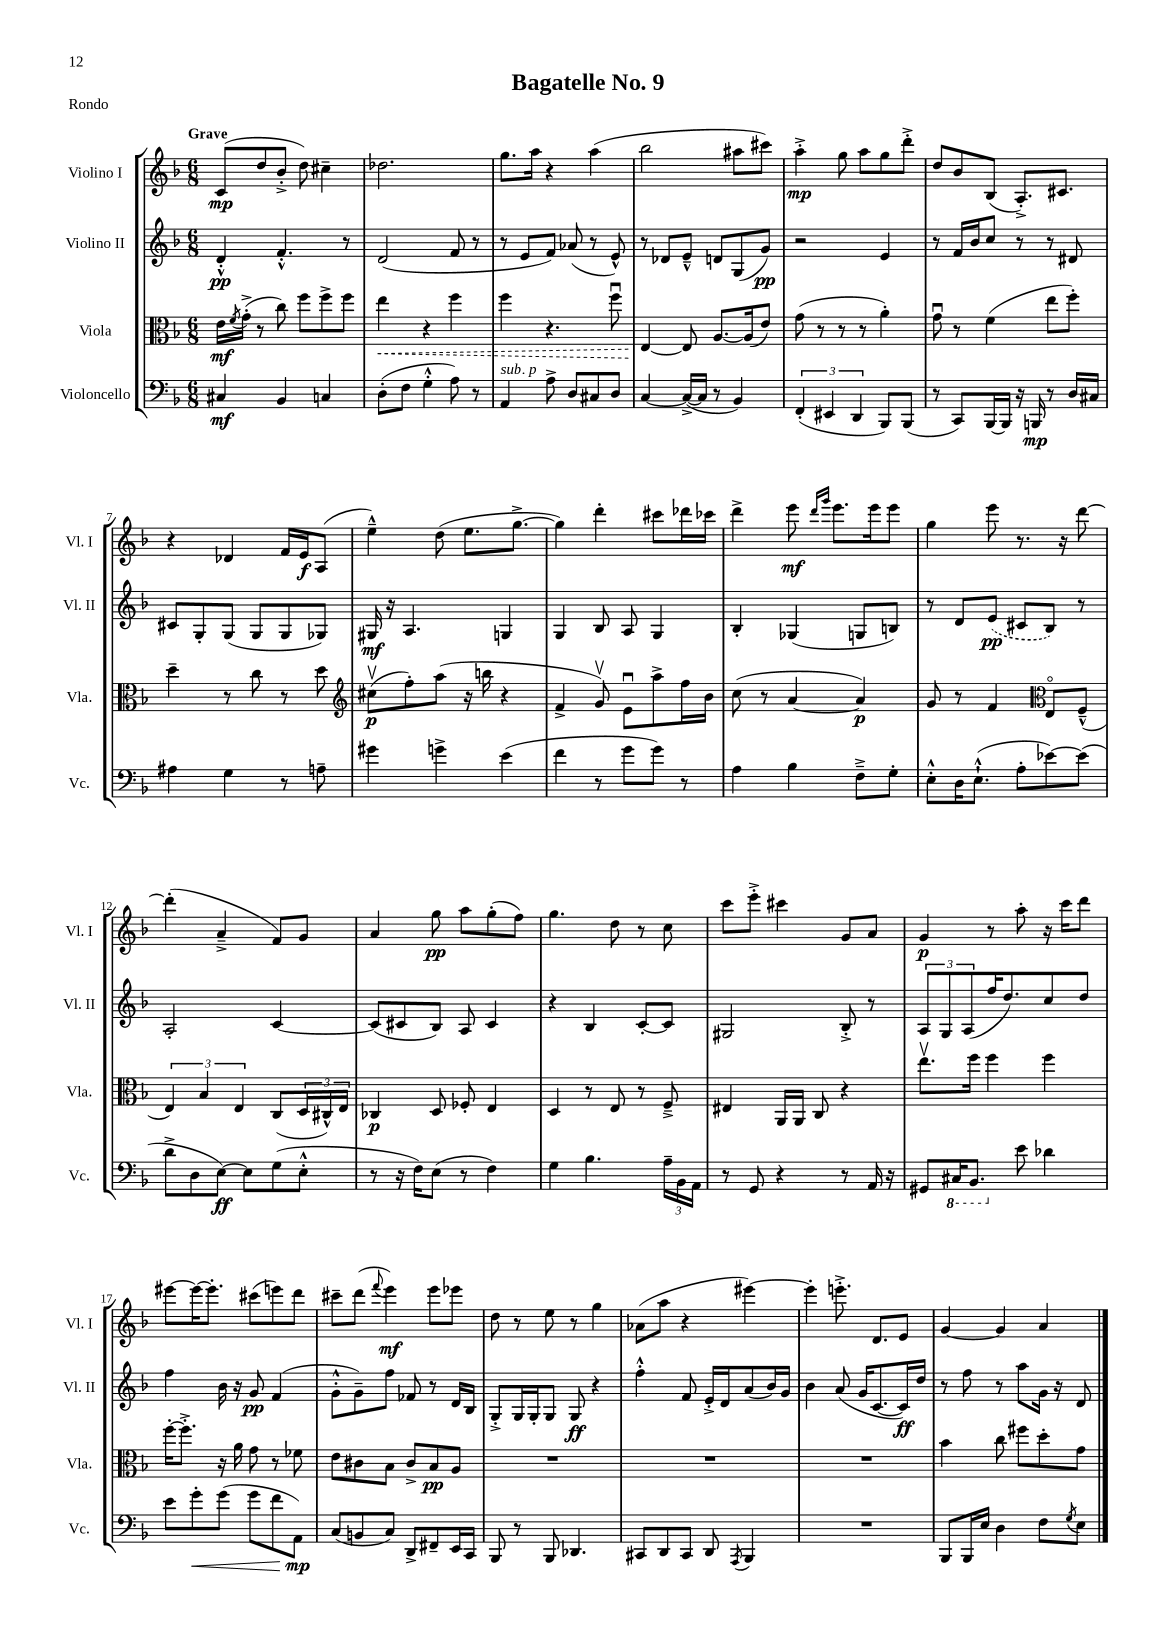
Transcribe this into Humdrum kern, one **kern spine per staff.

**kern	**kern	**kern	**kern
*staff4	*staff3	*staff2	*staff1
*clefF4	*clefC3	*clefG2	*clefG2
*k[b-]	*k[b-]	*k[b-]	*k[b-]
*M6/8	*M6/8	*M6/8	*M6/8
4C#	16e	4d'^^	(8c
.	8qf	.	.
.	(16g'^	.	.
.	8r	.	8dd
4BB-	8cc)	4.f'^^	8b-'^
.	8ff	.	8dd)
4C	8ff^	.	4cc#~
.	8ff	8r	.
=	=	=	=
(8D'	4ee	(2d	2.dd-
8F	.	.	.
4G'^^	4r	.	.
8A)	4ff	8f	.
8r	.	8r	.
=	=	=	=
4AA	4ff	8r	8.gg
.	.	8e	.
.	.	.	16aa
8A^	4.r	8f)	4r
8D	.	(8a-	.
8C#	.	8r	(4aa
8D	8ffu	8e^^)	.
=	=	=	=
[4C	[4E	8r	2bb-
.	.	8d-	.
(16C^_	8E]	8e~^^	.
16C]	.	.	.
8r	[8.A	8d	.
4BB-)	.	(8G	8aa#
.	(16A]	.	.
.	8e)	8g)	8ccc#)
=	=	=	=
(6FF'	(8g	2r	4aa'^
.	8r	.	.
6EE#	.	.	.
.	8r	.	8gg
6DD	.	.	.
.	8r	.	8aa
8BBB-)	4a')	4e	8gg
(8BBB-	.	.	8ddd'^
=	=	=	=
8r	8gu	8r	8dd
8CC)	8r	16f	8b-
.	.	16b-	.
[16BBB-	(4f	8cc	(8B-
16BBB-]	.	.	.
16r	.	8r	8.A'^)
16BBB	.	.	.
8r	8ee	8r	.
.	.	.	8.c#
16D	8ff')	8d#	.
16C#	.	.	.
=	=	=	=
4A#	4dd~	8c#	4r
.	.	8G'	.
4G	8r	(8G	4d-
.	8cc	8G	.
8r	8r	8G	16f
.	.	.	16e
8A~	8dd	8G-)	(8A
=	=	=	=
*	*clefG2	*	*
4g#	(8cc#v	16G#	4ee~^^)
.	.	16r	.
.	8ff')	4.A	.
4g^	(8aa	.	(8dd
.	16r	.	8.ee
.	16bb	.	.
(4e	4r	4G	.
.	.	.	[8.gg^
=	=	=	=
4f	4f^	4G	4gg])
8r	8gv)	8B-	4ddd'
8g	8eu	8A	.
8g)	8aa^	4G	8ccc#
8r	16ff	.	16ddd-
.	16b-	.	16ccc-
=	=	=	=
4A	(8cc	4B-'	4ddd^
.	8r	.	.
4B-	[4a	(4G-	8eee
.	.	.	16qqddd
.	.	.	16qqggg
.	.	.	8.eee
8F~^	4a])	8G	.
.	.	.	16eee
8G'	.	8B)	8eee
=	=	=	=
8E'^^	8g	8r	4gg
16D	8r	8d	.
(8.E`^^	.	.	.
.	4f	(8e	8eee
8A'	.	8c#	8.r
*	*clefC3	*	*
[8e-)	8Eo	8B-)	.
.	.	.	16r
(8e-]	(8F~^^	8r	[8ddd
=	=	=	=
8d^	6E)	2A'	(4ddd']
8D	.	.	.
.	6B-	.	.
[8E)	.	.	4a~^
.	6E	.	.
8E]	.	.	.
(8G	(8C	[4c	8f)
8E'^^	24D	.	8g
.	24C#^^)	.	.
.	24E	.	.
=	=	=	=
8r	4C-	(8c]	4a
16r	.	8c#	.
16F)	.	.	.
(8E	8D	8B-)	8gg
8r	8F-'	8A	8aa
4F)	4E	4c#	(8gg'
.	.	.	8ff)
=	=	=	=
4G	4D	4r	4.gg
4.B-	8r	4B-	.
.	8E	.	8dd
.	8r	[8c'	8r
24A~	8F~^	8c]	8cc
24BB-	.	.	.
24AA	.	.	.
=	=	=	=
8r	4E#	2G#	8ccc
8GG	.	.	8eee'^
4r	16AA	.	4ccc#
.	16AA	.	.
.	8C	.	.
8r	4r	8B-'^	8g
16AA	.	8r	8a
16r	.	.	.
=	=	=	=
8GG#	8.eev	12A	4g
.	.	12G	.
16CC#	.	.	.
.	.	(12A	.
8.BBB-	16ff	.	.
.	4ff	16ff	8r
.	.	8.dd)	.
8e	.	.	8aa'
4d-	4ff	8cc	16r
.	.	.	16ccc
.	.	8dd	8ddd
=	=	=	=
8e	[16ff'	4ff	[8eee#
.	8.ff'^]	.	.
8g'	.	.	16eee#_
.	.	.	8.eee#']
(8g	16r	16b-	.
.	16a	16r	.
8g	8g	8g	(8ccc#
8f	8r	(4f	8eee)
8AA)	8f-	.	8ddd
=	=	=	=
(8C	8e	8g'^^	8ccc#~
8BB	8c#	8g~)	(8ddd
.	.	.	8qqfff
8C)	8B-	8ff	4eee)
8DD^	8c#^	8f-	.
8FF#~	8B-	8r	8eee
16EE	8A	16d	8eee-
16CC	.	16B-	.
=	=	=	=
8BBB-	2.r	8G'^	8dd
8r	.	16G	8r
.	.	16G'	.
8BBB-	.	8G	8ee
4.DD-	.	8G	8r
.	.	4r	4gg
=	=	=	=
8CC#	2.r	4ff'^^	(8a-
8DD	.	.	8aa
8CC#	.	8f	4r
8DD	.	16e'^	.
.	.	16d	.
8qAAA	.	.	.
4BBB-	.	(8a	[4eee#)
.	.	16b-)	.
.	.	16g	.
=	=	=	=
2.r	2.r	4b-	4eee#']
.	.	(8a	8.eee'^
.	.	16g	.
.	.	[8.c	8.d
.	.	16c])	8e
.	.	16dd	.
=	=	=	=
8BBB-	4b-	8r	[4g
16BBB-	.	8ff	.
16E	.	.	.
4D	8cc	8r	4g]
.	8ff#	8aa	.
8F	8dd'	16g	4a
.	.	16r	.
8qG	.	.	.
8E	8g	8d	.
==	==	==	==
*-	*-	*-	*-
